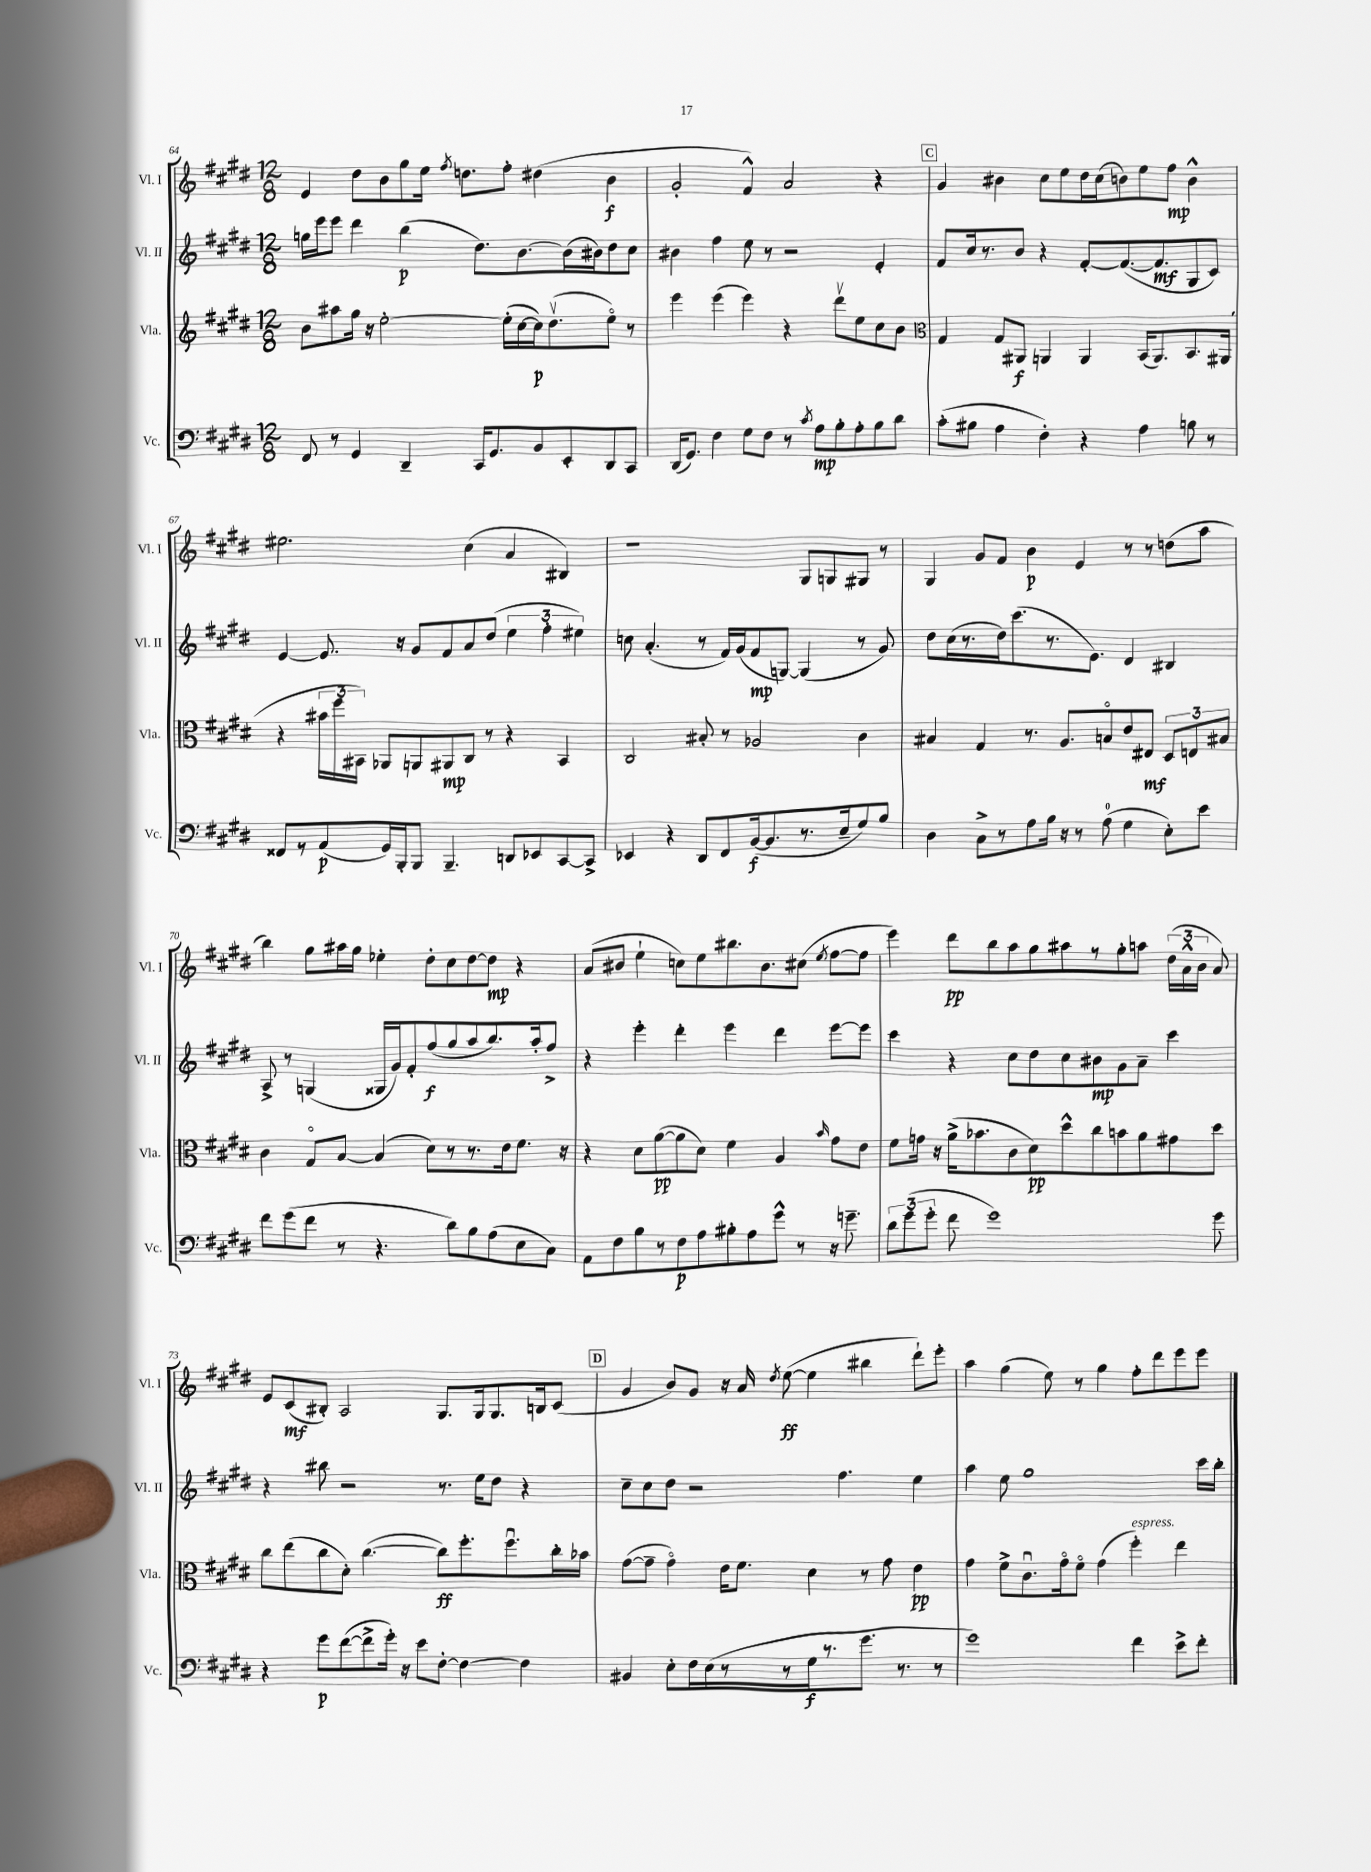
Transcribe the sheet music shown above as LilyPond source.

<<
\new StaffGroup <<
\new Staff = "s0" \with { instrumentName = "Vl. I" shortInstrumentName = "Vl. I" } {
    \clef treble \key e \major \numericTimeSignature \time 12/8
    \autoBeamOff e'4 dis''8[ b'8 gis''8 e''16] \acciaccatura { fis''8 } d''8.[ fis''8]-. dis''4( b'4\f |
    gis'2-. fis'4-^) a'2 r4 |
    \mark \markup { \box "C" } gis'4 bis'4 cis''8[ e''8 dis''16 cis''16( b'8) e''8 fis''8]\mp b'4-^ |
    eis''2. cis''4( a'4 bis4) |
    r1 gis8[ g8 gis8] r8 |
    gis4 gis'8[ fis'8] b'4\p e'4 r8 r8 d''8[( a''8] |
    b''4) gis''8[ ais''16 gis''16] ees''4-. dis''8[-. cis''8 dis''8~ dis''8]\mp r4 |
    a'8[( bis'8] e''4-! c''8[) e''8 bis''8. bis'8. cis''8]( \acciaccatura { e''8 } fis''8[~ fis''8] |
    e'''4) dis'''8[\pp b''8 a''8 gis''8 ais''8 r8 gis''8-. a''8] \tuplet 3/2 { dis''16[( a'16-^ b'16] } a'8) |
    e'8[ cis'8\mf( bis8]-.) a2 gis8.[ gis16 gis8. b16 cis'8]( |
    \mark \markup { \box "D" } gis'4 b'8[) gis'8] r16 a'16 \acciaccatura { dis''8 } e''8~\ff( e''4 bis''4 dis'''8[-!) e'''8]-. |
    a''4 gis''4( e''8) r8 gis''4 fis''8[-. dis'''8 e'''8 e'''8] \bar "|." |
}
\new Staff = "s1" \with { instrumentName = "Vl. II" shortInstrumentName = "Vl. II" } {
    \clef treble \key e \major \numericTimeSignature \time 12/8
    \autoBeamOff g''16[ e'''16 e'''8] dis'''4 b''4\p( dis''8.[) b'8.~ b'16( bis'16) dis''8 cis''8] |
    bis'4 fis''4 e''8 r8 r2 e'4-. |
    \mark \markup { \box "C" } fis'8[ cis''16 r8. b'8] r4 fis'8[~-. fis'8.~( fis'8.\mf gis8 cis'8]) |
    e'4~ e'8. r16 gis'8[ fis'8 a'8 dis''8]( \tuplet 3/2 { e''4 fis''4-. eis''4) } |
    c''8 a'4.-.( r8 fis'16[) gis'16( fis'8\mp g8]~) g4( r8 gis'8) |
    dis''8[ cis''16( r8. dis''16) cis'''8.( r8. e'8.]) dis'4 bis4 |
    a8-> r8 g4( gisis16[ gis'16) fis'8-. fis''8\f( gis''8 a''8 b''8.) a''16-. fis''8]-> |
    r4 e'''4-. dis'''4-. e'''4 dis'''4 e'''8[~ e'''8] |
    cis'''4 r4 cis''8[ dis''8 cis''8 bis'8\mp gis'8 a'8]-- cis'''4 |
    r4 bis''8 r2 r8. e''16[ dis''8] r4 |
    \mark \markup { \box "D" } cis''8[-- cis''8 dis''8] r2 fis''4. e''4 |
    a''4 e''8 gis''1 cis'''16[ b''16]-. \bar "|." |
}
\new Staff = "s2" \with { instrumentName = "Vla." shortInstrumentName = "Vla." } {
    \clef treble \key e \major \numericTimeSignature \time 12/8
    \autoBeamOff b'8[ ais''8 gis''16] r16 e''2~-. e''16[-.( cis''16~ cis''16\p) dis''8.\upbow( e''8]\flageolet) r8 |
    e'''4 e'''4( e'''4) r4 dis'''8[\upbow e''8 cis''8 b'8] |
    \mark \markup { \box "C" } \clef alto gis4 gis8[ ais,8]\f a,4 a,4 b,16[( a,8.) b,8. ais,16]( |
    r4 \tuplet 3/2 { bis'16[ fis''16 bis,16]) } aes,8[ a,8 ais,8\mp cis8] r8 r4 bis,4 |
    cis2 bis8-. r8 aes2 cis'4 |
    bis4 gis4 r8. a8.[ b8\flageolet e'8 eis8]\mf \tuplet 3/2 { dis8[ e8 bis8] } |
    cis'4 gis8[\flageolet b8]~ b4( dis'8[) r8 r8. e'16 fis'8.] r16 |
    r4 dis'8[ a'8~\pp( a'8 dis'8]) fis'4 a4 \grace { b'16 } gis'8[ e'8] |
    fis'8[ g'16] r16 a'16[->( bes'8. cis'8 dis'8\pp) dis''8-^ cis''8 b'8 a'8 gis'8 dis''8] |
    cis''8[ e''8( cis''8 dis'8]-.) cis''4.~( cis''8[\ff) fis''8.-. fis''8.\downbow cis''16-. bes'16] |
    \mark \markup { \box "D" } gis'8[~( gis'8]-- gis'4\flageolet) e'16[ fis'8.] dis'4 r8 gis'8 e'4\pp |
    gis'4 fis'8[-> cis'8.\downbow gis'16\flageolet fis'8]\flageolet gis'4( fis''4-.^\markup { \italic "espress." }) e''4 \bar "|." |
}
\new Staff = "s3" \with { instrumentName = "Vc." shortInstrumentName = "Vc." } {
    \clef bass \key e \major \numericTimeSignature \time 12/8
    \autoBeamOff fis,8 r8 gis,4 dis,4-- cis,16[ gis,8. b,8 e,8-. dis,8 cis,8] |
    dis,16[( gis,8.]) fis4 gis8[ fis8] r8 \acciaccatura { cis'8 } a8[\mp b8-. a8-. b8 dis'8] |
    \mark \markup { \box "C" } cis'8[-.( bis8] a4 fis4-.) r4 a4 b8 r8 |
    fisis,8[ r8 a,8\p( gis,16) b,,16-. b,,8] b,,4.-- d,8[ ees,8 cis,8~ cis,8]-> |
    ees,4 r4 dis,8[ fis,8 b,16~\f( b,8. r8. e16-- gis8) b8] |
    dis4 cis8[-> r8 a8 b16] r16 r8 a8-0( gis4 e8[-.) e'8] |
    fis'8[ gis'8( fis'8] r8 r4. dis'8[) b8 a8( e8 cis8]) |
    a,8[ fis8 b8 r8 fis8\p a8 bis8-. a8 gis'8]-^ r8 r16 g'8.-- |
    \tuplet 3/2 { dis'8[ gis'8( gis'8]-. } fis'8 gis'1) gis'8 |
    r4 gis'8[\p fis'8~( fis'8-> gis'16]-.) r16 e'8[ fis8]~-. fis4~ fis4 |
    \mark \markup { \box "D" } bis,4 e8[-. fis16 e16( r8 r8 gis16\f r8. gis'8.] r8. r8 |
    gis'1) fis'4 e'8[-> fis'8]-. \bar "|." |
}
>>
>>
\layout { \context { \Score currentBarNumber = #64 } }
